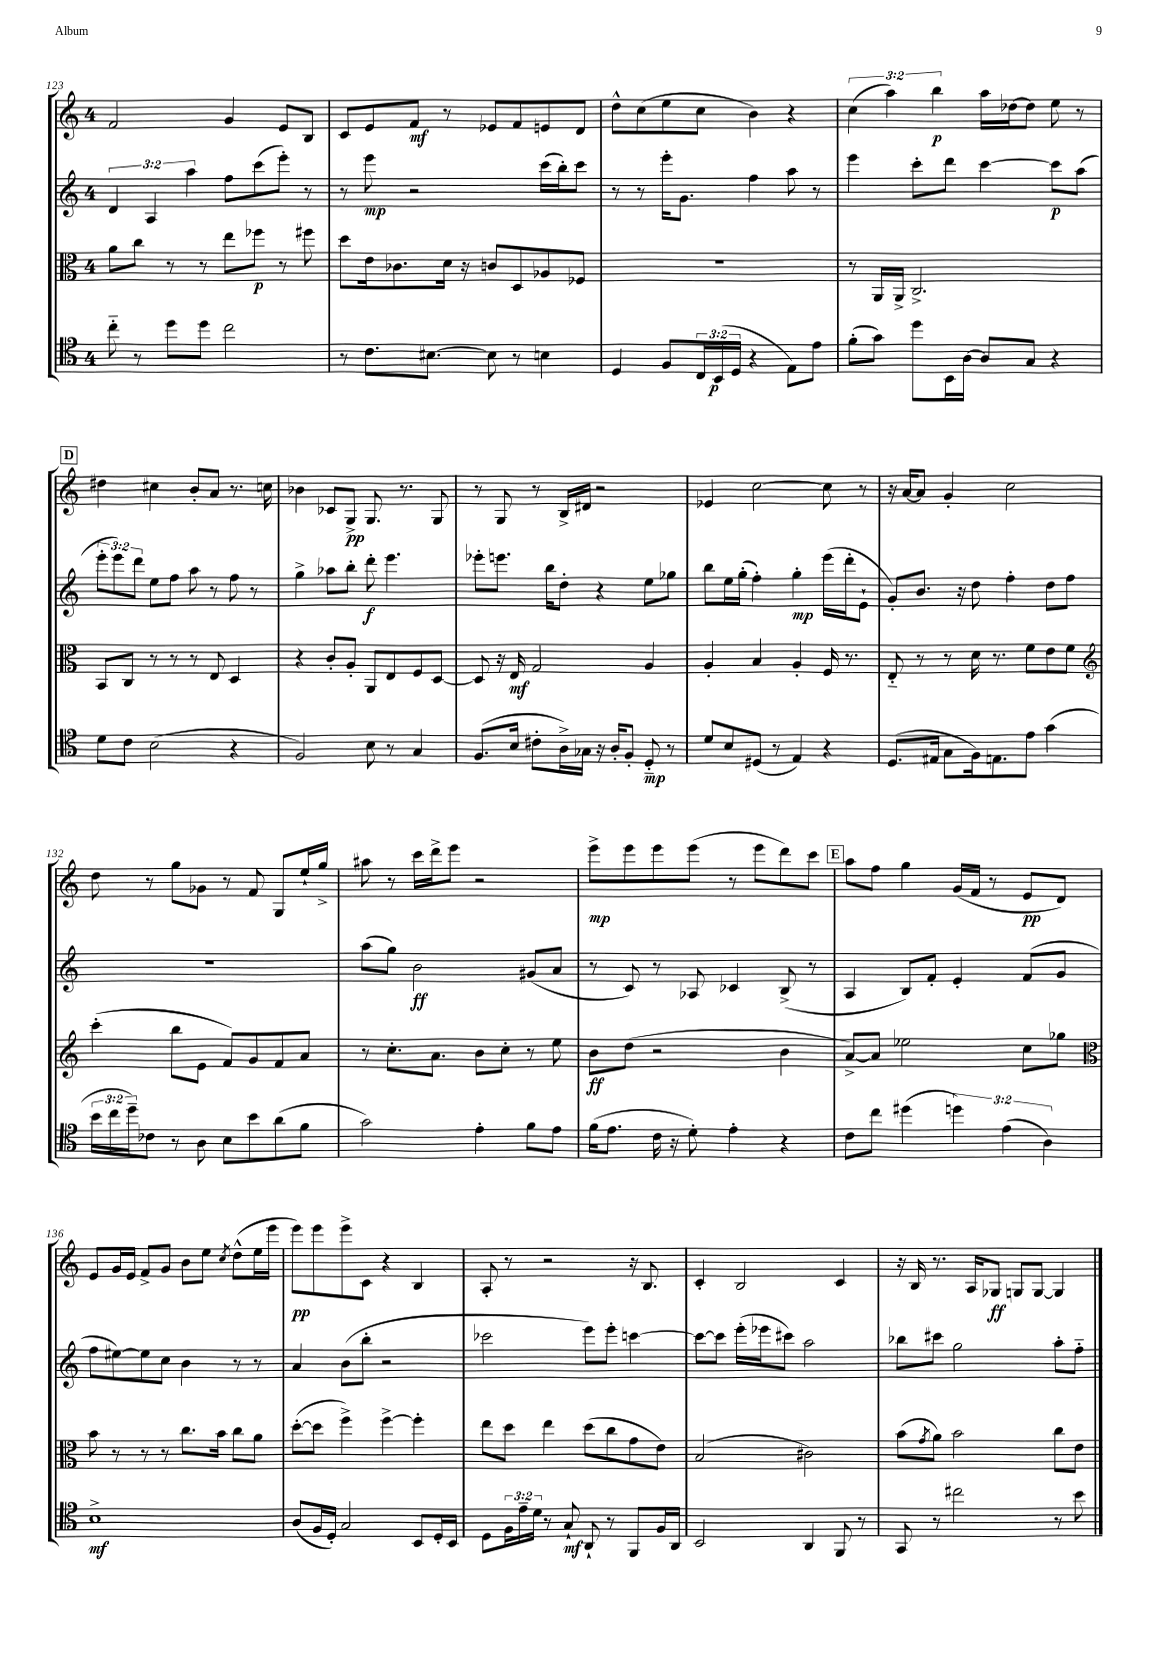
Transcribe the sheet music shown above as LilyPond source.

<<
\new StaffGroup <<
\new Staff = "s0" {
    \clef treble \key c \major \once \override Staff.TimeSignature.style = #'single-digit \time 4/4 \override Staff.TupletNumber.text = #tuplet-number::calc-fraction-text
    f'2 g'4 e'8 b8 |
    c'8 e'8 f'8\mf r8 ees'8 f'8 e'8 d'8 |
    d''8-^ c''8( e''8 c''8 b'4) r4 |
    \tuplet 3/2 { c''4( a''4) b''4\p } a''16 des''16~ des''8 e''8 r8 |
    \mark \markup { \box "D" } dis''4 cis''4 b'8-. a'8 r8. c''16 |
    bes'4 ces'8 g8->\pp g8. r8. g8 |
    r8 g8 r8 b16-> dis'16 r2 |
    ees'4 c''2~ c''8 r8 |
    r16 a'16~ a'8 g'4-. c''2 |
    d''8 r8 g''8 ges'8 r8 f'8 g8 e''16-! g''16-> |
    ais''8 r8 c'''16 d'''16-> e'''8 r2 |
    e'''8->\mp e'''8 e'''8 e'''8( r8 e'''8 d'''8) c'''8 |
    \mark \markup { \box "E" } a''8 f''8 g''4 g'16( f'16 r8 e'8\pp d'8) |
    e'8 g'16 e'16 f'8-> g'8 b'8 e''8 \acciaccatura { c''8 } d''8-^( e''16 e'''16 |
    e'''8\pp) e'''8 e'''8-> c'8 r4 b4 |
    a8-. r8 r2 r16 b8. |
    c'4-. b2 c'4 |
    r16 b16 r8. a16 ges8\ff g8 g8~ g4 \bar "|." |
}
\new Staff = "s1" {
    \clef treble \key c \major \once \override Staff.TimeSignature.style = #'single-digit \time 4/4 \override Staff.TupletNumber.text = #tuplet-number::calc-fraction-text
    \tuplet 3/2 { d'4 a4 a''4 } f''8 c'''8( e'''8-.) r8 |
    r8 e'''8\mp r2 c'''16( b''16-.) c'''8 |
    r8 r8 e'''16-. g'8. f''4 a''8 r8 |
    e'''4 c'''8-. d'''8 c'''4~ c'''8\p a''8( |
    \mark \markup { \box "D" } \tuplet 3/2 { e'''8-. e'''8) d'''8 } e''8 f''8 a''8 r8 f''8 r8 |
    g''4-> aes''8 b''8-. d'''8-.\f e'''4. |
    ees'''8-. e'''8. b''16 d''8-. r4 e''8 ges''8 |
    b''8 e''16 g''16-.( f''4-.) g''4-.\mp e'''16( d'''16-. e'8-! |
    g'8-.) b'8. r16 d''8 f''4-. d''8 f''8 |
    R1 |
    a''8( g''8) b'2\ff gis'8( a'8 |
    r8 c'8) r8 aes8 ces'4 b8->( r8 |
    \mark \markup { \box "E" } a4 b8) f'8-. e'4-. f'8( g'8 |
    f''8 eis''8~) eis''8 c''8 b'4 r8 r8 |
    a'4 b'8( b''8-. r2 |
    ces'''2 e'''8) e'''8-. c'''4~ |
    c'''8~ c'''8 e'''16-.( ees'''16 cis'''8) a''2 |
    bes''8 cis'''8 g''2 a''8-. f''8-_ \bar "|." |
}
\new Staff = "s2" {
    \clef alto \key c \major \once \override Staff.TimeSignature.style = #'single-digit \time 4/4
    a'8 c''8 r8 r8 e''8 fes''8\p r8 fis''8 |
    d''8 e'16 ces'8. d'16 r16 c'8 d8 aes8 fes8 |
    R1 |
    r8 a,16 a,16-> c2.-> |
    \mark \markup { \box "D" } b,8 c8 r8 r8 r8 e8 d4 |
    r4 c'8-. a8-. a,8 e8 f8 d8~ |
    d8 r16 e16\mf g2 a4 |
    a4-. b4 a4-. f16 r8. |
    e8-_ r8 r8 d'16 r8. f'8 e'8 f'8 |
    \clef treble c'''4-.( b''8 e'8 f'8) g'8 f'8 a'8 |
    r8 c''8.-. a'8. b'8 c''8-. r8 e''8 |
    b'8\ff d''8( r2 b'4 |
    \mark \markup { \box "E" } a'8~->) a'8 ees''2 c''8 ges''8 |
    \clef alto b'8 r8 r8 r8 c''8. b'16 c''8 a'8 |
    d''8~-.( d''8 f''4->) f''4~-> f''4-. |
    e''8 d''8 e''4 d''8( c''8 g'8 e'8) |
    b2( cis'2) |
    b'8( \acciaccatura { g'8 } a'8) b'2 c''8 e'8 \bar "|." |
}
\new Staff = "s3" {
    \clef tenor \key c \major \once \override Staff.TimeSignature.style = #'single-digit \time 4/4 \override Staff.TupletNumber.text = #tuplet-number::calc-fraction-text
    c''8-_ r8 d''8 d''8 c''2 |
    r8 c'8. bis8.~ bis8 r8 b4 |
    d4 f8 \tuplet 3/2 { c16 b,16\p( d16 } r4 e8) e'8 |
    f'8-.( g'8) d''8 b,16 a16~ a8 g8 r4 |
    \mark \markup { \box "D" } d'8 c'8 b2( r4 |
    f2) b8 r8 g4 |
    f8.( b16 cis'8-. a16->) ges16 r16 a16-. f8-. d8-_\mp r8 |
    d'8 b8 dis8( r8 e4) r4 |
    d8.( eis16 g8 f16) e8. e'8 g'4( |
    \tuplet 3/2 { b'16 c''16 d''16--) } ces'8 r8 a8 b8 b'8 a'8( f'8 |
    g'2) e'4-. f'8 e'8 |
    f'16( e'8. c'16 r16 d'8-.) e'4-. r4 |
    \mark \markup { \box "E" } c'8 c''8 dis''4( \tuplet 3/2 { d''4) e'4( a4) } |
    b1->\mf |
    a8( f16 d16-.) g2 b,8 d16-. b,16 |
    d8 \tuplet 3/2 { f16 e'16-- d'16 } r8 g8-!\mf a,8-! r8 f,8 f16 a,16 |
    b,2 a,4 f,8 r8 |
    g,8 r8 cis''2 r8 b'8 \bar "|." |
}
>>
>>
\layout { \context { \Score currentBarNumber = #123 } }
